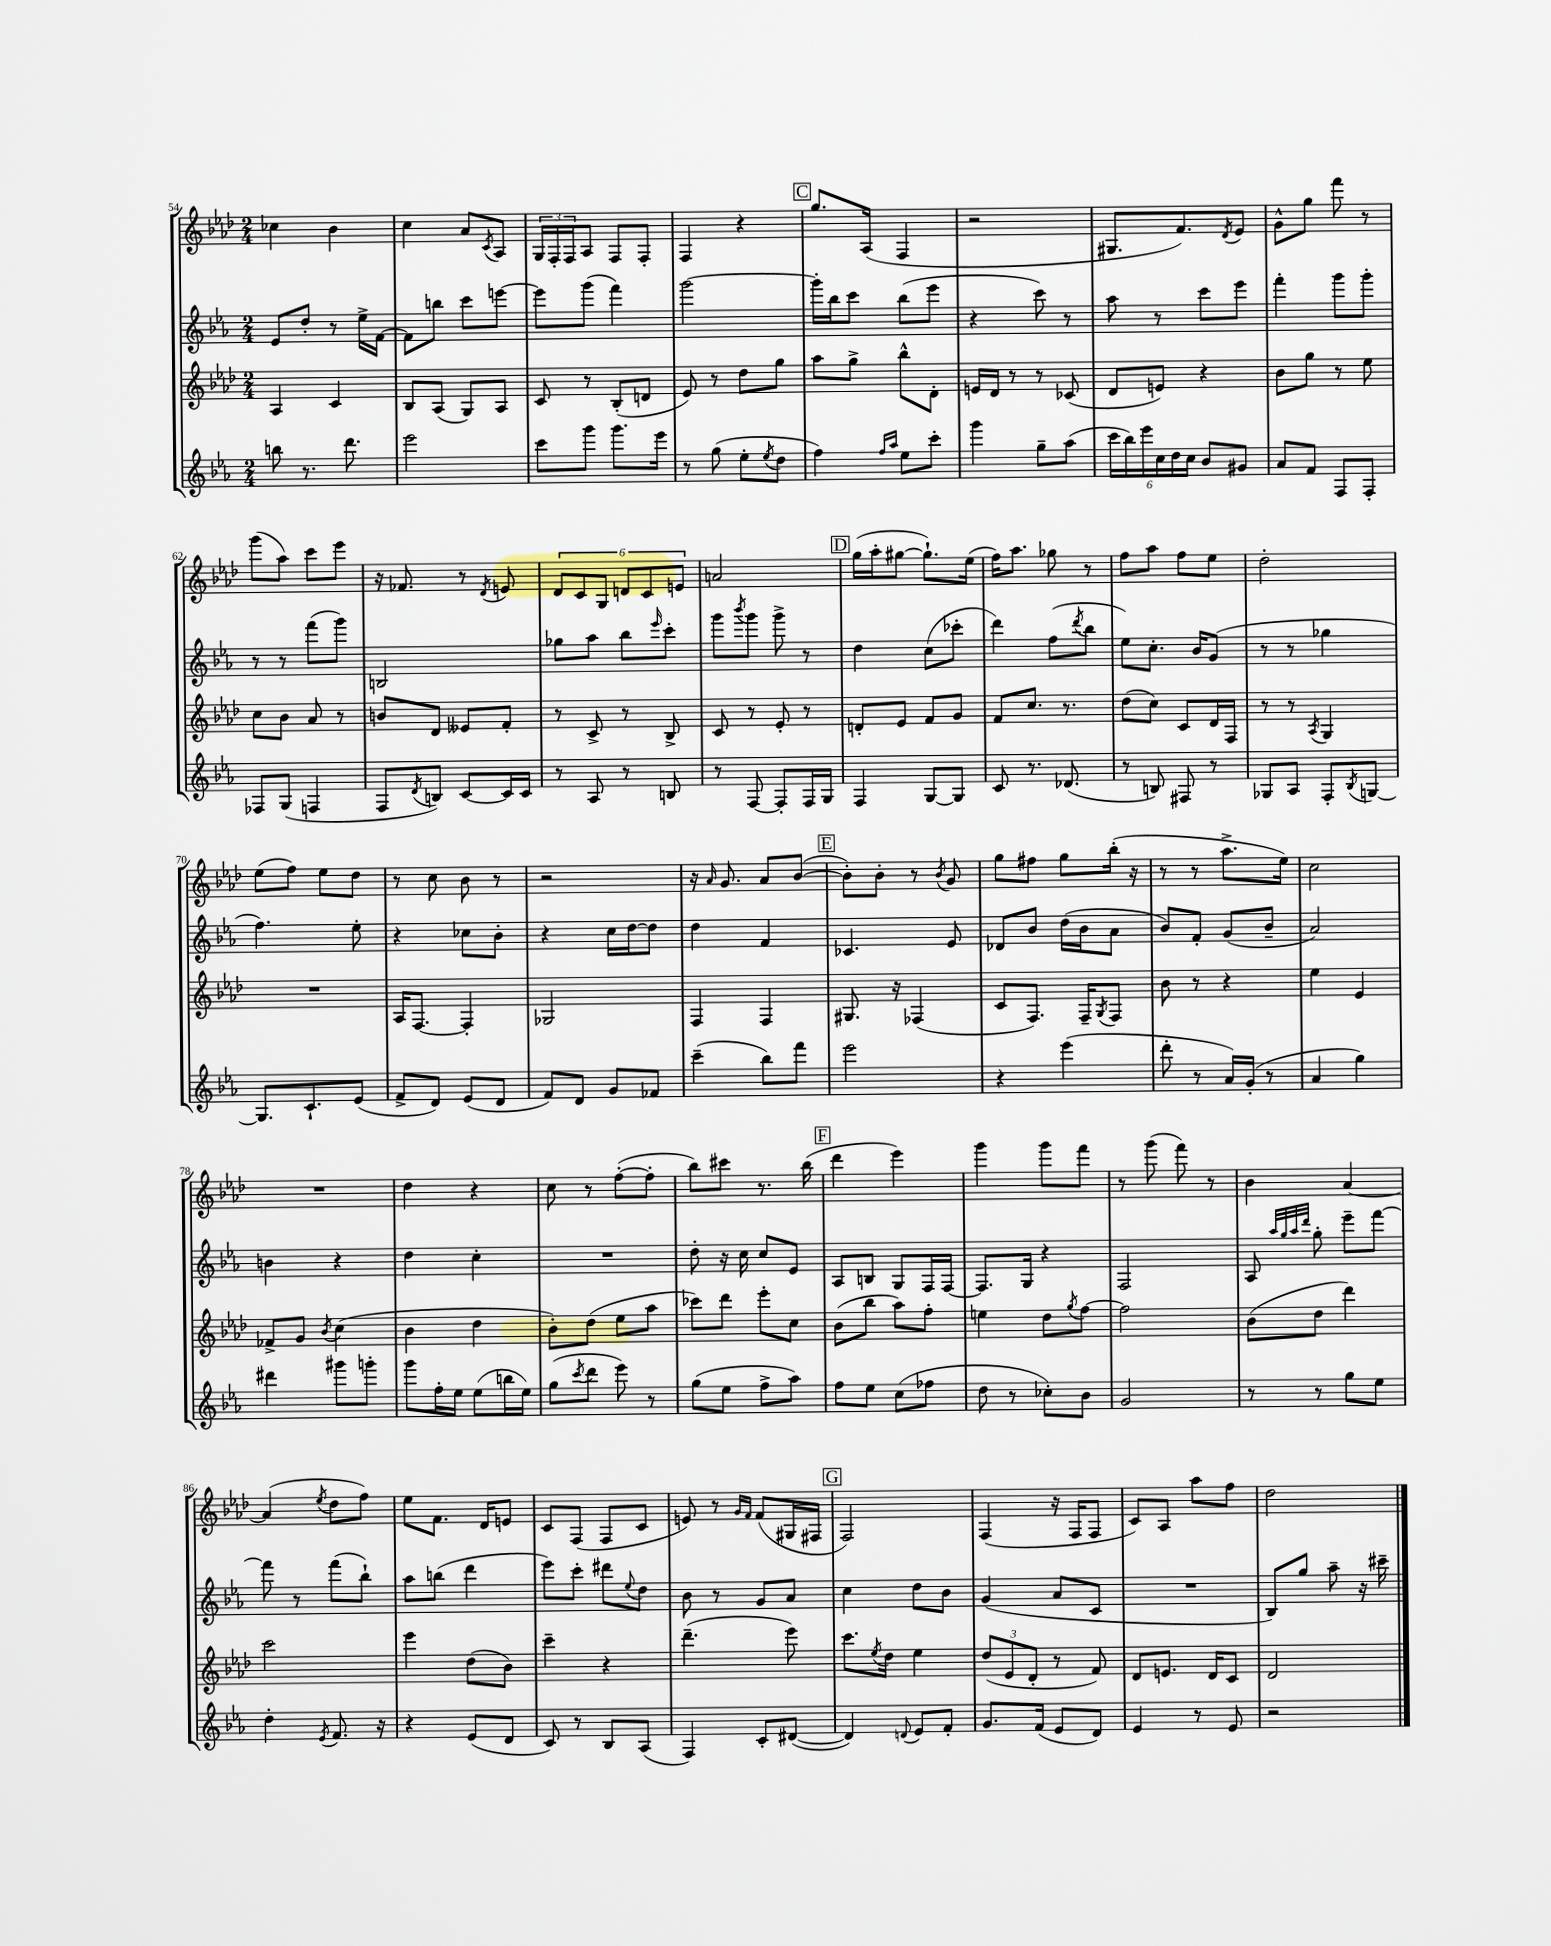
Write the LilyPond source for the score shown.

<<
\new StaffGroup <<
\new Staff = "s0" {
    \clef treble \key aes \major \numericTimeSignature \time 2/4
    ces''4 bes'4 |
    c''4 aes'8 \acciaccatura { c'8 } aes8 |
    \tuplet 3/2 { g16 f16-. f16 } aes8 f8 f8-. |
    f4 r4 |
    \mark \markup { \box "C" } g''8. aes16( f4 |
    r2 |
    gis8. f'8.) \acciaccatura { des'8 } ees'8 |
    g'8-^ g''8 f'''8 r8 |
    g'''8( aes''8) c'''8 ees'''8 |
    r16 fes'8. r8 \acciaccatura { des'8 } e'8 |
    \tuplet 6/4 { des'8 c'8 g8 d'8 c'8 e'8 } |
    a'2 |
    \mark \markup { \box "D" } g''16( aes''16-. gis''8~ gis''8.-!) ees''16( |
    f''16) aes''8. ges''8 r8 |
    f''8 aes''8 f''8 ees''8 |
    des''2-. |
    ees''8( f''8) ees''8 des''8 |
    r8 c''8 bes'8 r8 |
    r2 |
    r16 \grace { aes'16 } g'8. aes'8 bes'8~( |
    \mark \markup { \box "E" } bes'8-.) bes'8-. r8 \acciaccatura { bes'8 } g'8 |
    g''8 fis''8 g''8 bes''16-.( r16 |
    r8 r8 aes''8.-> ees''16) |
    c''2 |
    R2 |
    des''4 r4 |
    c''8 r8 f''8~-.( f''8-. |
    bes''8) cis'''8 r8. bes''16( |
    \mark \markup { \box "F" } des'''4 ees'''4) |
    g'''4 g'''8 f'''8 |
    r8 g'''8( f'''8) r8 |
    bes'4 aes'4~ |
    aes'4( \acciaccatura { ees''8 } des''8 f''8) |
    ees''8 f'8. des'16 e'8 |
    c'8 f8( f8 c'8 |
    e'8) r8 \grace { g'16 f'16 } f'8( gis16 fis16 |
    \mark \markup { \box "G" } f2) |
    f4( r16 f16 f8 |
    c'8) aes8 aes''8 f''8 |
    des''2 \bar "|." |
}
\new Staff = "s1" {
    \clef treble \key ees \major \numericTimeSignature \time 2/4
    ees'8 d''8-. r8 ees''16-> f'16~ |
    f'8 b''8 c'''8 e'''8~ |
    e'''8 g'''8( f'''4) |
    g'''2~ |
    \mark \markup { \box "C" } g'''16-. bes''16 c'''8 bes''8( ees'''8 |
    r4 c'''8) r8 |
    aes''8 r8 c'''8 ees'''8 |
    f'''4-. g'''8 g'''8-. |
    r8 r8 f'''8( g'''8) |
    b2 |
    ges''8 aes''8 bes''8 \grace { ees'''16 } c'''8-. |
    g'''8 \acciaccatura { bes'''8 } g'''8 g'''8-> r8 |
    \mark \markup { \box "D" } d''4 c''8( ces'''8-. |
    d'''4) f''8( \acciaccatura { d'''8 } bes''8 |
    ees''8) c''8.-. bes'16 g'8( |
    r8 r8 ges''4 |
    f''4.) ees''8-. |
    r4 ces''8 bes'8-. |
    r4 c''16 d''16~ d''8 |
    d''4 f'4 |
    \mark \markup { \box "E" } ces'4. ees'8 |
    des'8 bes'8 d''16( bes'16 aes'8 |
    bes'8) f'8-. g'8( bes'8-- |
    aes'2) |
    b'4 r4 |
    d''4 c''4-. |
    R2 |
    d''8-. r16 c''16 c''8 ees'8 |
    \mark \markup { \box "F" } aes8 b8 g8 f16 f16~ |
    f8. g16 r4 |
    f2 |
    aes8 \grace { aes''32 g''32 aes''32 d'''32 } g''8-. ees'''8-- f'''8~ |
    f'''8 r8 f'''8( bes''8-!) |
    aes''8 b''8( d'''4 |
    ees'''8) c'''8-. dis'''8 \appoggiatura { ees''8 } d''8 |
    bes'8 r8 g'8 aes'8 |
    \mark \markup { \box "G" } c''4 d''8 bes'8 |
    g'4( aes'8 c'8 |
    R2 |
    bes8) g''8 aes''8-- r16 cis'''16-- \bar "|." |
}
\new Staff = "s2" {
    \clef treble \key aes \major \numericTimeSignature \time 2/4
    aes4 c'4 |
    bes8 aes8( g8) aes8 |
    c'8 r8 bes8-.( d'8 |
    ees'8) r8 des''8 g''8 |
    \mark \markup { \box "C" } aes''8 g''8-> bes''8-^ des'8-. |
    e'16 des'16 r8 r8 ces'8( |
    des'8 e'8) r4 |
    bes'8 g''8 r8 ees''8 |
    c''8 bes'8 aes'8 r8 |
    b'8 des'8 eeses'8 f'8-. |
    r8 c'8-> r8 bes8-> |
    c'8 r8 ees'8-. r8 |
    \mark \markup { \box "D" } d'8-. ees'8 f'8 g'8 |
    f'8 c''8. r8. |
    des''8( c''8) c'8 des'16 f16 |
    r8 r8 \acciaccatura { aes8 } g4 |
    R2 |
    aes16 f8.~ f4-. |
    ges2 |
    f4 f4 |
    \mark \markup { \box "E" } gis8. r16 fes4( |
    c'8 f8.) f16-- \acciaccatura { g8 } f8 |
    bes'8 r8 r4 |
    ees''4 ees'4 |
    fes'8-> g'8 \acciaccatura { bes'8 } c''4( |
    bes'4 des''4 |
    bes'8-.) des''8( ees''8 aes''8 |
    ces'''8) des'''8 ees'''8-. c''8 |
    \mark \markup { \box "F" } bes'8( bes''8 aes''8) f''8-. |
    e''4 des''8 \acciaccatura { g''8 } f''8~ |
    f''2 |
    bes'8( des''8 des'''4) |
    c'''2 |
    ees'''4 des''8( bes'8) |
    c'''4-- r4 |
    des'''4.--( ees'''8) |
    \mark \markup { \box "G" } c'''8. \acciaccatura { ees''8 } des''16 ees''4 |
    \tuplet 3/2 { des''8( ees'8 des'8-. } r8 f'8) |
    des'8 e'8. des'16 c'8 |
    des'2 \bar "|." |
}
\new Staff = "s3" {
    \clef treble \key ees \major \numericTimeSignature \time 2/4
    b''8 r8. d'''8. |
    ees'''2 |
    c'''8 g'''8 g'''8. ees'''16 |
    r8 g''8( ees''8-. \acciaccatura { ees''8 } d''8 |
    \mark \markup { \box "C" } f''4) \grace { f''16 aes''16 } ees''8 c'''8-. |
    g'''4 g''8-- aes''8( |
    \tuplet 6/4 { c'''16 bes''16) ees'''16 c''16 d''16 c''16 } bes'8 gis'8 |
    aes'8 f'8 f8 f8-. |
    fes8 g8( f4 |
    f8 \acciaccatura { d'8 } b8) c'8~ c'16 c'16 |
    r8 aes8 r8 b8 |
    r8 f8~ f8-. f16 g16 |
    \mark \markup { \box "D" } f4 g8~ g8 |
    c'8 r8. des'8.( |
    r8 b8) fis8 r8 |
    ges8 aes8 f8-. \acciaccatura { bes8 } g8~ |
    g8. c'8.-! ees'8( |
    f'8-> d'8) ees'8( d'8 |
    f'8) d'8 g'8 fes'8 |
    c'''4--( bes''8) f'''8 |
    \mark \markup { \box "E" } ees'''2 |
    r4 ees'''4( |
    d'''8-. r8 aes'16) g'16-.( r8 |
    aes'4 g''4) |
    dis'''4 gis'''8 g'''8-. |
    g'''8 f''16-. ees''16 ees''8( b''16 ees''16) |
    g''8( \acciaccatura { c'''8 } d'''8 ees'''8) r8 |
    g''8( ees''8 f''8-> aes''8) |
    \mark \markup { \box "F" } f''8 ees''8 c''8( fes''8 |
    d''8 r8 ces''8-.) bes'8 |
    g'2 |
    r8 r8 g''8 ees''8 |
    d''4-. \acciaccatura { ees'8 } f'8. r16 |
    r4 ees'8( d'8 |
    c'8) r8 bes8 aes8( |
    f4) c'8-. dis'8~( |
    \mark \markup { \box "G" } dis'4) \appoggiatura { d'8 } ees'8 f'8-. |
    g'8. f'16( ees'8 d'8) |
    ees'4 r8 ees'8 |
    r2 \bar "|." |
}
>>
>>
\layout { \context { \Score currentBarNumber = #54 } }
